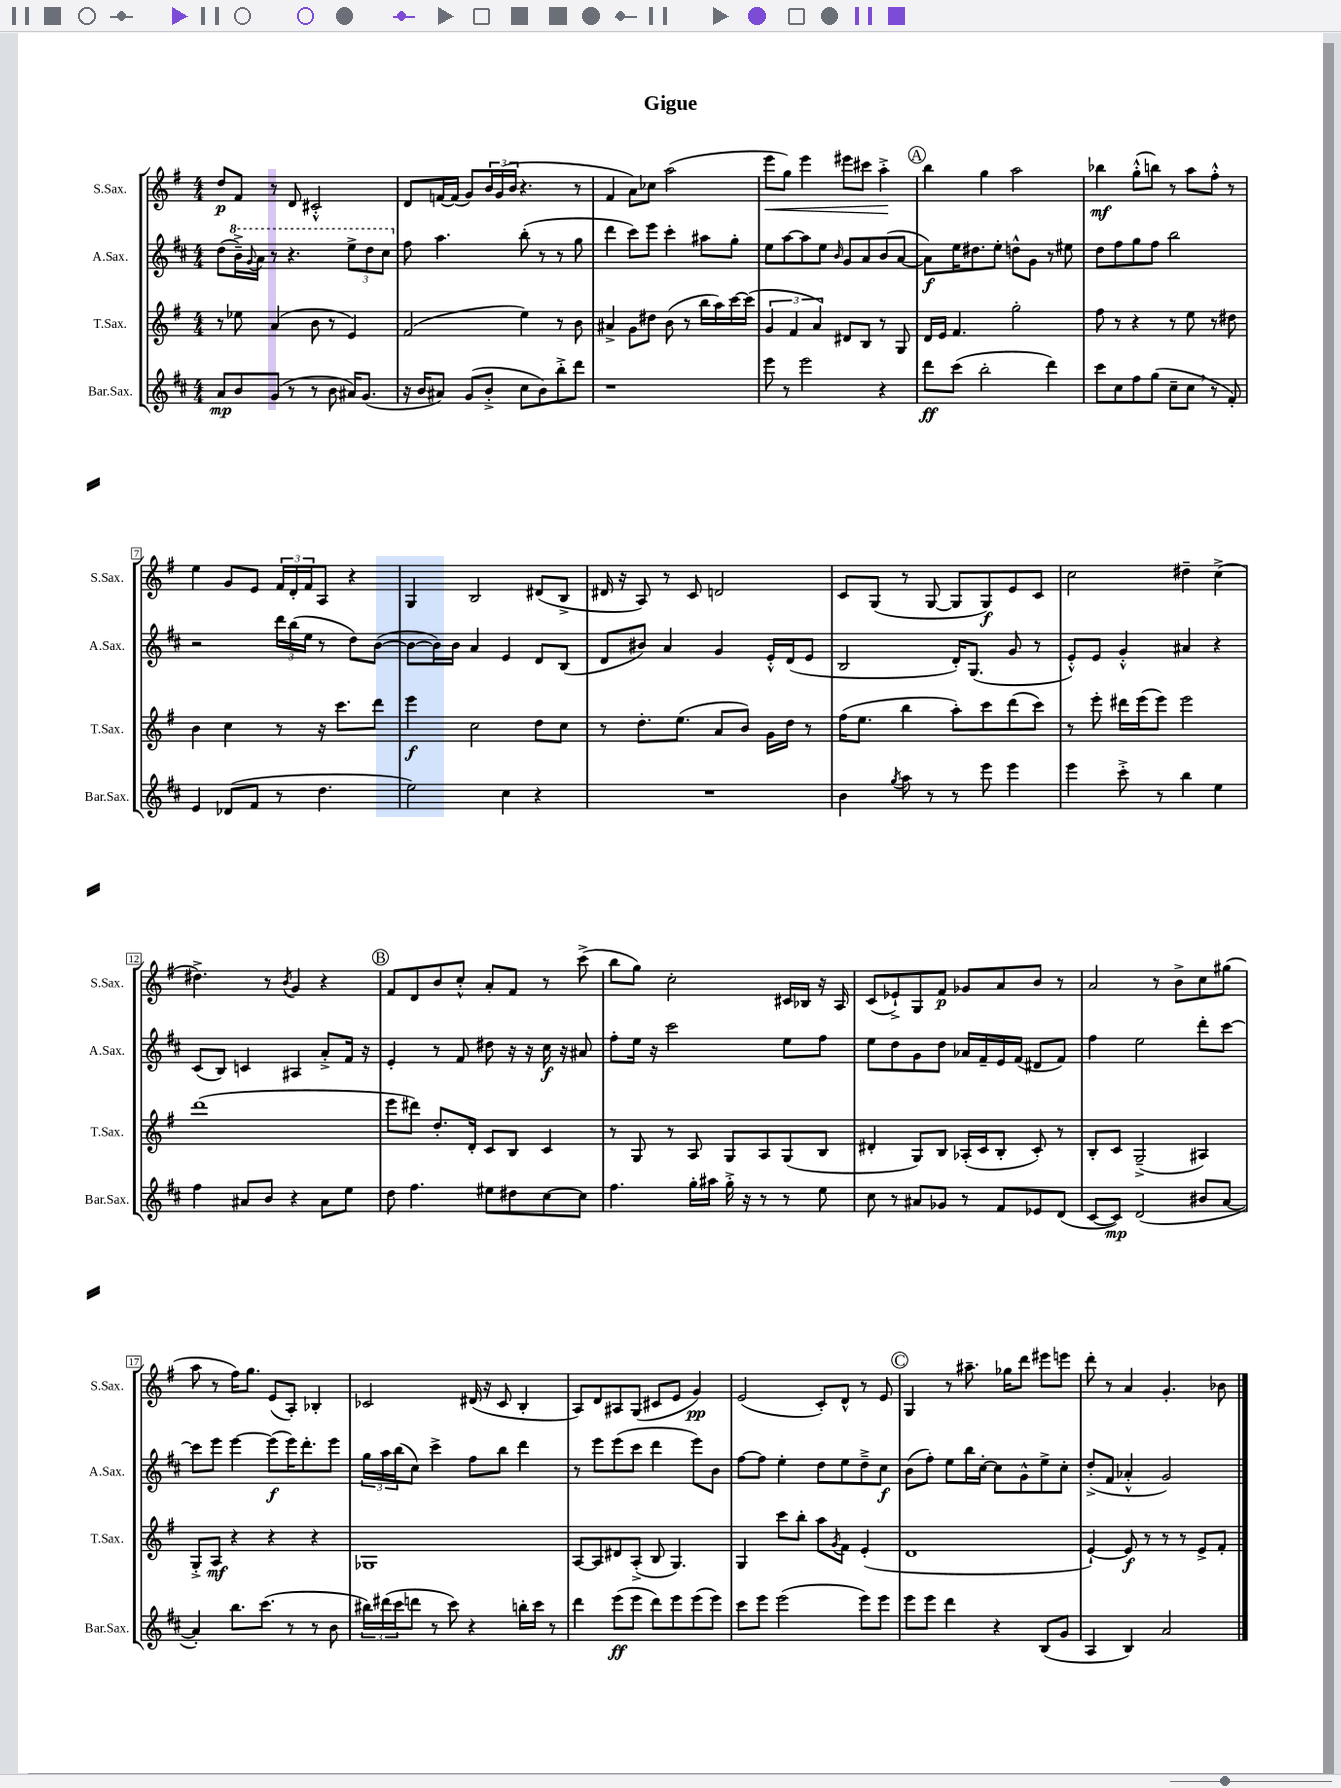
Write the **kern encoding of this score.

**kern	**kern	**kern	**kern
*staff4	*staff3	*staff2	*staff1
*clefG2	*clefG2	*clefG2	*clefG2
*k[f#c#]	*k[f#]	*k[f#c#]	*k[f#]
*M4/4	*M4/4	*M4/4	*M4/4
8a/L	8r	(8dd\L	8dd/L
8b/	8ee-\	16bb~^\L)	8f#/J
.	.	8qqgg/	.
.	.	16aa\JJ	.
(8g/J	(4a/	8r	8r
8r	.	4.r	8d/
8r	8b\	.	2c#'^^/
8b\	8r	.	.
16a#/LK)	4e/)	12eee^\L	.
(8.g/J	.	.	.
.	.	12ddd\	.
.	.	12ccc#\J	.
=	=	=	=
16r	(2f#/	8ff#\	8d/L
16b/LK	.	.	.
8a#/J)	.	4.aa\	[16f/L
.	.	.	(16f/]JJ
(8g/L	.	.	8g/L)
8b'^/J	.	.	24b/L
.	.	.	(24g/
.	.	.	24b/JJ
8cc#\L	4ee\)	(8bb'\	4.r
8b\)	.	8r	.
8bb'^\	8r	8r	.
8ddd\J	8b\	8gg\	8r
=	=	=	=
1r	4a#^/	4ddd\	4f#/
.	8g\L	8ccc#\L)	8a\L)
.	8dd#\J	8eee\J	8cc-\J
.	(8b\	4ccc#'\	(2aa\
.	8r	.	.
.	16bb\LL	8aa#\L	.
.	16aa\)	.	.
.	[16ccc\	8gg'\J	.
.	(16ccc\]JJ	.	.
=	=	=	=
8eee\	6g/	8ee\L	8eee\L
8r	.	[8aa\	8gg\J)
.	6f#/	.	.
2eee\	.	8aa\]	4eee\
.	6a/)	.	.
.	.	8ee\J	.
.	.	16qqb/	.
.	8d#/L	8g/L	8eee#\L
.	8B/J	8a/	8ccc#\J
4r	8r	(8b/	4aa'^\
.	8G/	[8a/J	.
=	=	=	=
8ddd\L	16d/LL	8a\]L)	4bb\
.	16e/JJ	.	.
(8ccc#\J	4.f#/	16ee\K	.
.	.	8.dd#\	.
2bb'\	.	.	4gg\
.	.	8ee'\J	.
.	2gg'\	8dd^^\L	2aa\
.	.	8g\J	.
4ddd\)	.	8r	.
.	.	8ee#\	.
=	=	=	=
8ccc#\L	8ff#\	8dd\L	4bb-\
8cc#\	8r	8ff#\	.
8ff#\	4r	8gg\	(8gg'^^\L
(8gg\J	.	8ff#\J	8bb\J)
8cc#~\L	8r	2bb\	8r
8cc#\J	8ee\	.	8aa\L
8r	8r	.	8ff#'^^\J
8f#'/)	8dd#\	.	8r
=	=	=	=
4e/	4b\	2r	4ee\
(8d-/L	4cc\	.	8g/L
8f#/J	.	.	8e/J
8r	8r	24ddd\LL	24f#/LL
.	.	(24bb\	24d'/
.	.	24ee\JJ	24f#/J
4.dd\	16r	8r	8A/J
.	8.ccc\L	.	.
.	.	8dd\L)	4r
.	8ddd\J	([8b\J	.
=	=	=	=
2ee\)	4eee\	8b\_L	4G/
.	.	16b\]L)	.
.	.	16b\JJ	.
.	2cc\	4a/	2B/
4cc#\	.	4e/	.
4r	8dd\L	8d/L	(8d#/L
.	8cc\J	(8B/J	8B^/J
=	=	=	=
1r	8r	8d/L	16d#/
.	.	.	16r
.	8.dd'\L	8b#/J)	8A/)
.	.	4a/	8r
.	(8.ee\J	.	.
.	.	.	8c/
.	8a/L	4g/	2d/
.	8b/J)	.	.
.	16g\LL	16e'^^/LL	.
.	16dd\JJ	(16d/J	.
.	8r	8e/J	.
=	=	=	=
4b\	(16ff#\LK	2B/	8c/L
.	8.ee\J	.	.
.	.	.	(8G/J
8qgg/	.	.	.
8aa\	4bb\	.	8r
8r	.	.	[8G/
8r	8aa'\L)	16d'/LK)	8G/]L
.	.	(8.G/J	.
8eee\	8ccc\	.	8G/)
4eee\	(8ddd\	8g/	8e/
.	8ccc\J)	8r	8c/J
=	=	=	=
4eee\	8r	8e'^^/L)	2cc\
.	8eee'\	8e/J	.
8ccc#'^\	16ddd#\LL	4g'^^/	.
.	(16eee\J	.	.
8r	8eee\J)	.	.
4bb\	2eee\	4a#/	4dd#~\
4ee\	.	4r	(4cc^\
=	=	=	=
4ff#\	(1ddd	(8c#/L	4.dd#^\)
.	.	8B/J)	.
8a#/L	.	4c/	.
8b/J	.	.	8r
.	.	.	8qb/
4r	.	4A#/	4g/
8a#\L	.	8a'^/L	4r
8ee\J	.	16f#/Jk	.
.	.	16r	.
=	=	=	=
8dd\	8eee\L	4e'/	8f#/L
4.ff#\	8ddd#\J)	.	8d/
.	8.dd'/L	8r	8b/
.	.	8f#/	8cc'^^/J
.	16d'/Jk	.	.
8ee#\L	8c/L	8dd#\	8a'/L
8dd#\	8B/J	16r	8f#/J
.	.	16r	.
[8cc#\	4c/	16cc#\	8r
.	.	16r	.
8cc#\]J	.	8a#/	(8ccc^\
=	=	=	=
4.ff#\	8r	8ff#'\L	8bb\L
.	8G/	16ee\Jk	8gg\J)
.	.	16r	.
.	8r	2ccc#\	2cc'\
16gg'\LL	8A/	.	.
16aa#\JJ	.	.	.
16gg'^\	8G/L	.	.
16r	.	.	.
8r	8A/	.	.
8r	(8G/	8ee\L	16c#/LL
.	.	.	16B-/JJ
8ee\	8B/J	8ff#\J	16r
.	.	.	16A/
=	=	=	=
8cc#\	4d#'/	8ee\L	(8c/L
8r	.	8dd\	8e-`^/)
8a#/L	8G/L)	8g\	8G/
8g-/J	8B/J	8dd\J	8f#/J
8r	(16A-'/LL	16a-/LL	8g-/L
.	16c/J	16f#~/	.
8f#/L	8B'/J	16e/	8a/
.	.	(16f#/JJ	.
8e-/	8c'/)	8d#/L	8b/J
(8d/J	8r	8f#/J)	8r
=	=	=	=
[8c#/L	8B'/L	4ff#\	2a/
8c#/]J)	8c/J	.	.
(2d/	(2G~^/	2ee\	.
.	.	.	8r
.	.	.	8b^\L
8b#/L	4A#/)	8ddd'\L	8cc\
[8a/J	.	[8ccc#\J	(8gg#\J
=	=	=	=
4a'/])	8G'^/L	8ccc#\]L	8aa\
.	8A/J	8eee\J	8r
8.bb\L	4r	[4eee\	16ff#\LK)
.	.	.	8.gg\J
(8.ccc#\J	.	.	.
.	4r	(8eee\]L	(8e/L
8r	.	16eee\K)	8A'/J)
.	.	8.ddd'\	.
8r	4r	.	4B-'/
8b\	.	8eee\J	.
=	=	=	=
24bb#\LL)	1G-	24gg\LL	2c-/
(24ddd#\	.	24aa\	.
24ccc#\J	.	(24bb\J	.
8ddd\J	.	8cc#\J)	.
8r	.	4ccc#^\	.
8ccc#\)	.	.	.
4r	.	8ff#\L	(16d#/
.	.	.	16r
.	.	8bb\J	8c-/
16bb'\LL	.	4ddd\	4B'/
16ccc#\JJ	.	.	.
8r	.	.	.
=	=	=	=
4ddd\	[8A/L	8r	8A/L)
.	8A/]	8eee\L	8d/
(8eee\L	8d#/	(8eee\	8A#/
8eee\J	(8A'^/J	8ccc#\J	(8G/J
8ddd\L)	8B/	4ddd\	8c#/L
8eee\	4.G/)	.	8e/J
(8eee\	.	8eee\L)	4g/)
8eee\J)	.	8b\J	.
=	=	=	=
8ccc#\L	4G/	[8ff#\L	(2e/
8eee\J	.	8ff#\]J	.
(2eee\	8ccc\L	4ee'\	.
.	8bb'\J	.	.
.	8aa\L	8dd\L	8c'/L)
.	8qg/	.	.
.	8f#\J	8ee\	8d^^/J
8eee\L)	(4e'/	8dd~^\	8r
8eee\J	.	8cc#\J	8e/
=	=	=	=
8eee\L	1d	(8b\L	4G/
8eee\J	.	8ff#'\J)	.
4ddd\	.	8ee\L	8r
.	.	16bb\L	8.aa#~\
.	.	[16cc#'\JJ	.
4r	.	8cc#\]L	.
.	.	.	16gg-\LK
.	.	8g^^\	8ddd\J
(8B/L	.	8ee^\	8eee#\L
8g/J	.	8cc#'\J	8eee\J
=	=	=	=
4A/	[4e`/)	(8dd'^/L	8ddd'\
.	.	8f#/J	8r
4B/)	8e/]	4a-'^^/	4a/
.	8r	.	.
2a/	8r	2g/)	4.g'/
.	8r	.	.
.	8e^/L	.	.
.	8f#'/J	.	8b-\
==	==	==	==
*-	*-	*-	*-
